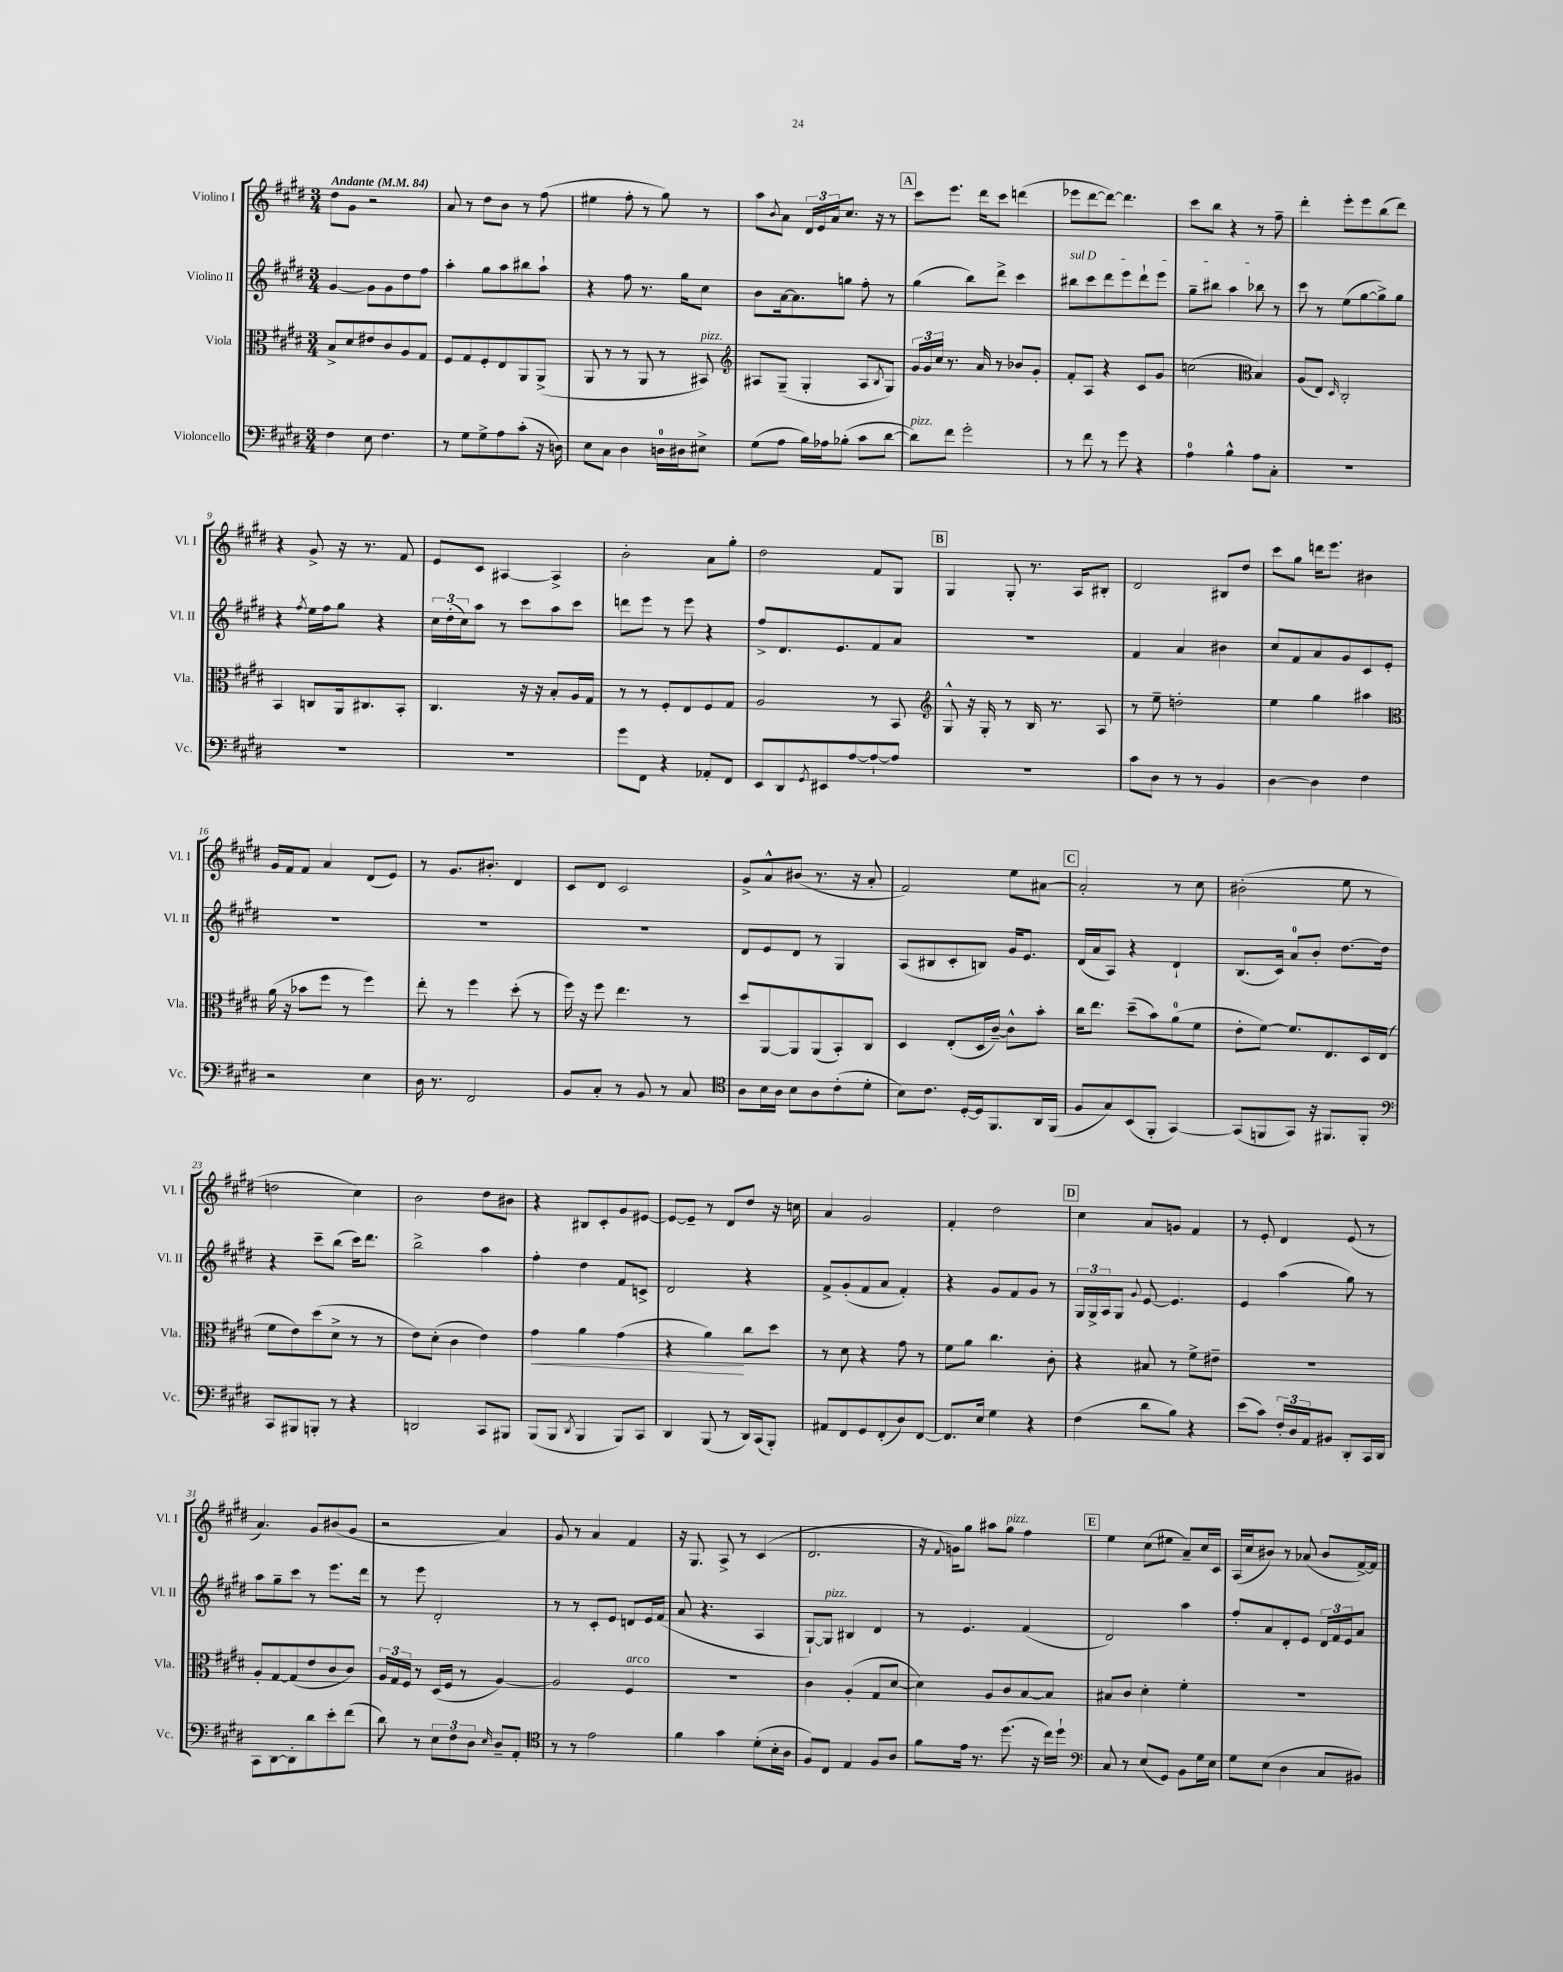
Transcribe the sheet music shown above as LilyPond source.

<<
\new StaffGroup <<
\new Staff = "s0" \with { instrumentName = "Violino I" shortInstrumentName = "Vl. I" } {
    \clef treble \key e \major \numericTimeSignature \time 3/4 \tempo "Andante" 4 = 84
    dis''8 gis'8 r2 |
    a'8 r8 dis''8 b'8 r8 fis''8( |
    eis''4 fis''8-. r8 gis''8) r8 |
    a''8 \acciaccatura { b'8 } a'8 \tuplet 3/2 { dis'16 e'16 a'16 } cis''8. r16 r8 |
    \mark \markup { \box "A" } cis'''8 e'''8. dis'''16 cis'''8 d'''4( |
    ees'''8 dis'''8~ dis'''8~) dis'''4. |
    cis'''8 b''8 r4 r8 fis''8-- |
    dis'''4-. e'''8-. e'''8 b''8( dis'''8) |
    r4 gis'8-> r16 r8. fis'8 |
    e'8 cis'8 ais4~ ais4-> |
    b'2-. a'8 gis''8-. |
    dis''2 fis'8 gis8 |
    \mark \markup { \box "B" } gis4 gis8-. r8. a16 bis8-. |
    dis'2 bis8 dis''8 |
    cis'''8 gis''8 d'''16 e'''8. bis'4 |
    gis'16 fis'16 fis'8 a'4 dis'8( e'8) |
    r8 gis'8. bis'8.-. dis'4 |
    cis'8 dis'8 cis'2 |
    gis'8-> a'8-^ bis'8( r8. r16 a'8-. |
    fis'2) e''8 ais'8~ |
    \mark \markup { \box "C" } ais'2-. r8 cis''8 |
    bis'2-.( e''8 r8 |
    d''2 cis''4) |
    b'2 dis''8 bis'8 |
    r4 bis8 cis'8-. gis'8 eis'8~ |
    eis'8~ eis'8-- r8 dis'8 dis''8 r16 c''16 |
    a'4 gis'2 |
    fis'4-. dis''2 |
    \mark \markup { \box "D" } cis''4 a'8 g'8 fis'4 |
    r8 e'8-. dis'4 e'8( r8 |
    a'4.) gis'8 bis'8( gis'8 |
    r2 a'4) |
    gis'8 r8 a'4 fis'4 |
    r16 gis8. a8-> r8 cis'4( |
    dis'2. |
    r16 \appoggiatura { fis'8 } g'16) gis''8 ais''8 gis''8^\markup { \italic "pizz." } fis''4 |
    \mark \markup { \box "E" } e''4 cis''8( eis''8 a'8--) cis''16 cis'16 |
    a16( cis''16 bis'8) r8 aes'8( bis'8 fis'16~->) fis'16 \bar "|." |
}
\new Staff = "s1" \with { instrumentName = "Violino II" shortInstrumentName = "Vl. II" } {
    \clef treble \key e \major \numericTimeSignature \time 3/4
    gis'4~ gis'8 gis'8 dis''8 fis''8 |
    a''4-. gis''8 a''8 bis''8 a''8-! |
    r4 fis''8 r8. gis''16 cis''8 |
    b'8 a'16~ a'8. g''8 fis''8-. r8 |
    \mark \markup { \box "A" } gis''4( b''8) dis'''8-> cis'''4 |
    \once \override TextSpanner.bound-details.left.text = \markup { \italic "sul D" } bis''8\startTextSpan cis'''8 dis'''8 e'''8 dis'''8-! e'''8 |
    gis''8-- bis''8 a''4 bes''8\stopTextSpan r8 |
    cis'''8 r8 e''8( gis''8~ gis''8->) gis''8 |
    r4 \acciaccatura { fis''8 } e''16 fis''16 gis''8 r4 |
    \tuplet 3/2 { cis''16 dis''16-.( cis''16) } a''8 r8 cis'''8 a''8 cis'''8 |
    d'''8 e'''8 r8 e'''8 r4 |
    fis''8-> dis'8. e'8. fis'8 a'8 |
    \mark \markup { \box "B" } R2. |
    fis'4 a'4 bis'4 |
    cis''8 fis'8 a'8 gis'8 cis'8 e'8-. |
    R2. |
    R2. |
    R2. |
    dis'8 e'8 dis'8 r8 gis4 |
    a8( bis8 cis'8-. b8) gis'16 e'8. |
    \mark \markup { \box "C" } dis'16( a'16 a8) r4 dis'4-! |
    b8.( cis'16) a'8-0 b'8-. dis''8.~ dis''16 |
    r4 cis'''8-- b''8( cis'''16) dis'''8. |
    b''2-> a''4 |
    fis''4-. dis''4 fis'8 c'8-> |
    dis'2 r4 |
    fis'8-> gis'8-.( fis'8 a'8 fis'4-.) |
    r4 gis'8 fis'8 gis'8 r8 |
    \mark \markup { \box "D" } \tuplet 3/2 { gis16 gis16-> a16 } gis8 \appoggiatura { gis'8 } e'8~ e'4. |
    e'4 a''4( gis''8) r8 |
    a''8 gis''8-- cis'''8 r8 e'''8. dis'''16 |
    r8 e'''8 dis'2-. |
    r8 r8 cis'8-. e'8 d'8 e'16 fis'16( |
    a'8 r4. a4 |
    gis8~-!) gis8^\markup { \italic "pizz." } bis4 dis'4 |
    r8 e'4. fis'4( |
    \mark \markup { \box "E" } dis'2) a''4 |
    fis''8-. a'8 dis'8-. e'8 \tuplet 3/2 { dis'16 fis'16 e'16 } a'8 \bar "|." |
}
\new Staff = "s2" \with { instrumentName = "Viola" shortInstrumentName = "Vla." } {
    \clef alto \key e \major \numericTimeSignature \time 3/4
    b8-> dis'8 eis'8 cis'8 a8 gis8 |
    fis8 gis8 fis8-. e8 a,8 a,8->( |
    a,8 r8 r8 a,8 r8 bis,8^\markup { \italic "pizz." }) |
    \clef treble ais8 gis8--( gis4-. ais8 \acciaccatura { b8 } gis8) |
    \mark \markup { \box "A" } \tuplet 3/2 { gis'16 gis'16 cis''16 } r8. a'16 r8 bes'8 gis'8-. |
    fis'8-. a8 r4 cis'8 gis'8 |
    c''2( \clef alto b4) |
    a8( e8) \grace { dis16 } cis2-. |
    b,4 c8 a,16 cis8. b,8-. |
    cis4. r16 r16 b8-. a16 gis16 |
    r8 r8 fis8-. e8 fis8 gis8 |
    a2 r8 b,8 |
    \mark \markup { \box "B" } \clef treble gis8-^ r16 gis16-. r8 b16 r8. a8 |
    r8 e''8-- d''2-. |
    e''4 gis''4 ais''4 |
    \clef alto a'16( r16 bes'8 fis''8 r8 fis''4) |
    e''8-. r8 fis''4 dis''8-.( r8 |
    fis''16) r16 fis''8 e''4. r8 |
    dis''8 a,8~ a,8 a,8( b,8-.) cis8 |
    dis4 e8-.( dis16 cis'16~--) cis'8-^ b'8-. |
    \mark \markup { \box "C" } cis''16 e''8. dis''8--( b'8) a'8-0( fis'8 |
    e'8-. fis'8~) fis'8. e8. dis16 e16( |
    fis'8 e'8) dis''8( dis'8-> r8 r8 |
    e'8) dis'8-.( cis'4 e'4) |
    gis'4\< a'4 gis'4( |
    r4 a'4\!) cis''8 dis''8 |
    r8 dis'8 r4 gis'8 r8 |
    fis'8 a'8 cis''4. cis'8-. |
    \mark \markup { \box "D" } r4 bis8 r8 fis'8-> eis'8-- |
    R2. |
    a8-. gis8~ gis8( e'8 cis'8 cis'8) |
    \tuplet 3/2 { a16 gis16 fis16 } r8 dis16( fis16 r8 a4~) |
    a2 fis4^\markup { \italic "arco" } |
    R2. |
    cis'4 a4-.( gis8 dis'8~ |
    dis'4) a8 cis'8 b8~ b8 |
    \mark \markup { \box "E" } bis8 cis'8 dis'4-. fis'4-. |
    R2. \bar "|." |
}
\new Staff = "s3" \with { instrumentName = "Violoncello" shortInstrumentName = "Vc." } {
    \clef bass \key e \major \numericTimeSignature \time 3/4
    fis4 e8 fis4. |
    r8 gis8 gis8-> a8 cis'8-.( r16 d16) |
    e8 cis8 dis4 d16-0 dis16 eis8-> |
    gis8( a8 b16) aes16 bes8-.( cis'8 dis'8~ |
    \mark \markup { \box "A" } dis'8^\markup { \italic "pizz." }) fis'8 gis'2-. |
    r8 fis'8 r8 gis'8 r4 |
    a4-0 b4-^ a8 cis8-. |
    R2. |
    R2. |
    R2. |
    gis'8 fis,8 r4 aes,8-. fis,8 |
    e,8 dis,8 \acciaccatura { gis,8 } eis,8 a8~ a8~-! a8 |
    \mark \markup { \box "B" } R2. |
    cis'8 dis8 r8 r8 b,4 |
    dis4~ dis4 fis4 |
    r2 e4 |
    dis16 r8. fis,2 |
    b,8 cis8-. r8 b,8 r8 cis8 |
    \clef tenor a8 b16 a16 b8 a8 cis'8-.( dis'8-. |
    b8) cis'8. dis16~-. dis16 fis,8. a,16 fis,16( |
    \mark \markup { \box "C" } fis8 gis8) b,8( fis,8-. gis,4~) |
    gis,8( f,8 gis,8) r16 fis,8. fis,8-. |
    \clef bass cis,8 bis,,8 b,,8-. r8 r4 |
    d,2 cis,8 bis,,8 |
    b,,8( b,,8 \acciaccatura { dis,8 } b,,4 b,,8) cis,8 |
    dis,4 b,,8( r8 dis,16) cis,16( b,,8-.) |
    ais,8 fis,8 gis,8 fis,8-.( dis8) fis,8~ |
    fis,8. e16 gis4 r4 |
    \mark \markup { \box "D" } fis4( dis'8 b8) r4 |
    e'8( cis'8) \tuplet 3/2 { fis16-. dis16 a,16 } bis,8 dis,8-. cis,16 dis,16 |
    cis,8 dis,8~ dis,8-. dis'8 e'8-. fis'8( |
    dis'8) r8 \tuplet 3/2 { e8 fis8 dis8 } \grace { e16 } dis8-- a,8-. |
    \clef tenor r8 r8 e'2 |
    fis'4 gis'4 dis'8-.( b16-. a16 |
    fis8) cis8 e4 fis8 a8 |
    fis'8 e'16 r8. dis''8.( r16 cis''16) dis''16-! |
    \mark \markup { \box "E" } \clef bass cis8 r8 e8( gis,8) b,8 gis16 e16 |
    gis8 e8( dis4 cis8 bis,8) \bar "|." |
}
>>
>>
